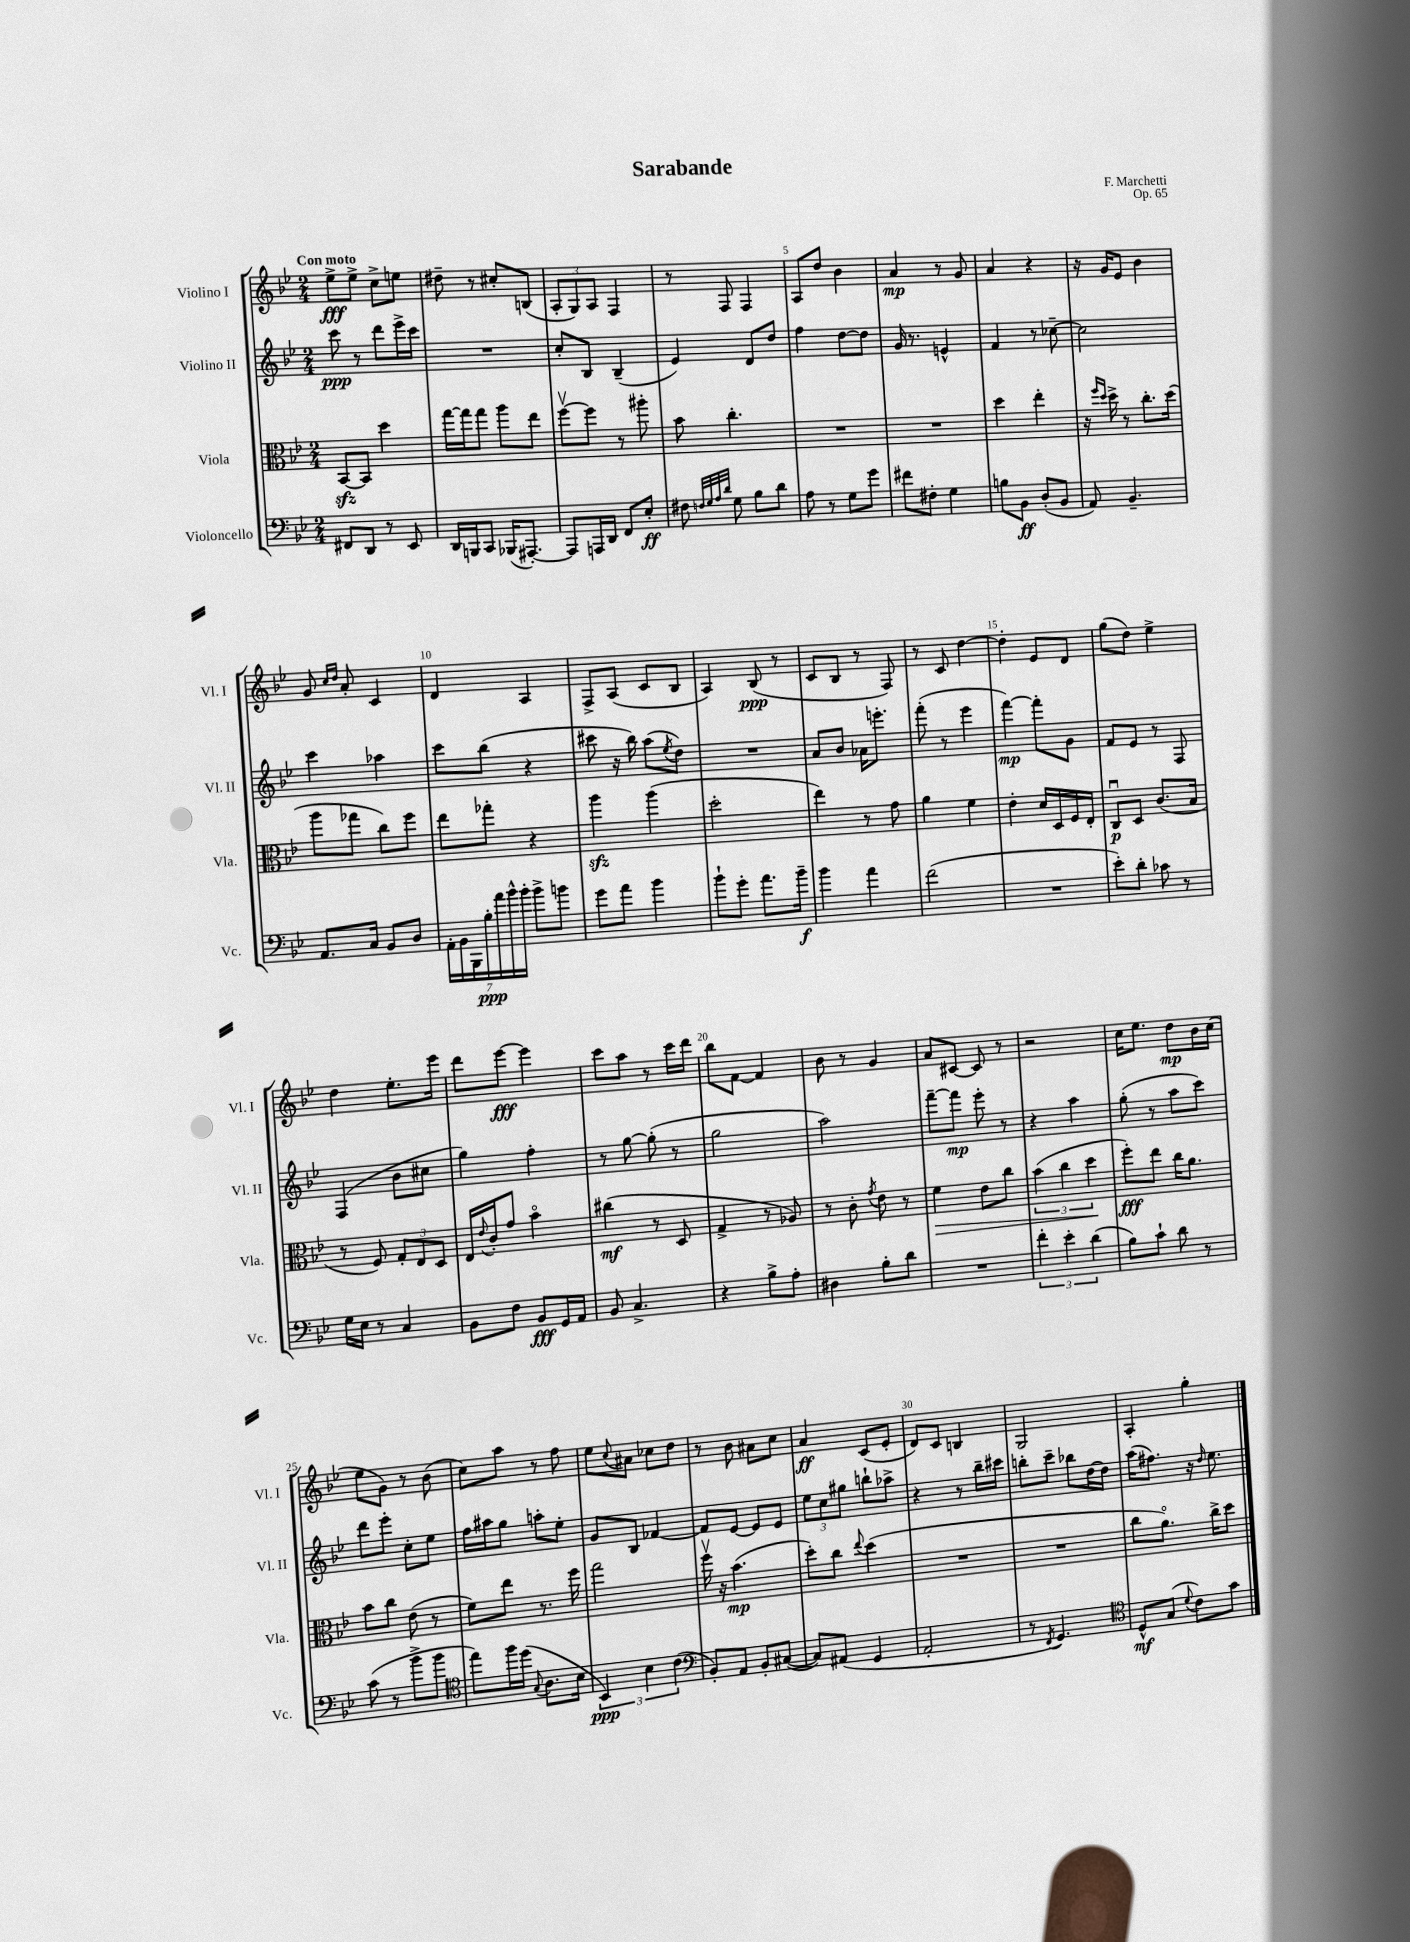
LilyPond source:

\header { title = "Sarabande" composer = "F. Marchetti" opus = "Op. 65" }
<<
\new StaffGroup <<
\new Staff = "s0" \with { instrumentName = "Violino I" shortInstrumentName = "Vl. I" } {
    \clef treble \key bes \major \numericTimeSignature \time 2/4 \tempo "Con moto"
    ees''8->\fff ees''8-> c''8-> e''8 |
    dis''8-- r8 cis''8-. b8( |
    \tuplet 3/2 { a8-. g8) a8 } f4 |
    r8 f8 f4 |
    a8 d''8 bes'4 |
    a'4\mp r8 g'8 |
    a'4 r4 |
    r16 g'16 ees'8 bes'4 |
    g'8 \grace { c''16 d''16 } a'8-. c'4 |
    d'4 a4 |
    f8-> a8( c'8 bes8 |
    a4) bes8\ppp( r8 |
    c'8 bes8 r8 f8) |
    r8 c'8 d''4~ |
    d''4-. ees'8 d'8 |
    g''8( d''8) ees''4-> |
    d''4 ees''8.-. ees'''16 |
    d'''8 ees'''8~\fff ees'''4 |
    c'''8 a''8 r8 c'''16 d'''16 |
    bes''8 f'8~ f'4 |
    bes'8 r8 g'4 |
    a'8 cis'8~ cis'8 r8 |
    r2 |
    c''16 ees''8. d''8\mp bes'16 c''16( |
    ees''8 g'8) r8 bes'8( |
    c''8) a''8 r8 f''8 |
    ees''8 \appoggiatura { c''8 } ais'8 ces''8 d''8 |
    r8 bes'8 ais'8 c''8 |
    a'4\ff c'8( ees'8-. |
    d'8) c'8 b4 |
    g2 |
    a4-. g''4-. \bar "|." |
}
\new Staff = "s1" \with { instrumentName = "Violino II" shortInstrumentName = "Vl. II" } {
    \clef treble \key bes \major \numericTimeSignature \time 2/4
    c'''8\ppp r8 d'''8 ees'''16-> c'''16 |
    R2 |
    c''8-. bes8 bes4--( |
    ees'4) d'8 d''8 |
    f''4 d''8~ d''8 |
    g'16 r8. e'4-^ |
    f'4 r8 ces''8~-- |
    ces''2 |
    c'''4 aes''4 |
    c'''8 bes''8( r4 |
    cis'''8 r16 bes''16) a''8( \acciaccatura { ees''8 } d''8) |
    R2 |
    a'8 bes'8 aes'16 e'''8.-. |
    f'''8-.( r8 ees'''4 |
    f'''4~\mp) f'''8-. g'8 |
    f'8 ees'8 r8 f8 |
    f4( bes'8 cis''8 |
    g''4) f''4-. |
    r8 g''8~ g''8-.( r8 |
    g''2 |
    a''2) |
    f'''8~-- f'''8\mp ees'''8-. r8 |
    r4 a''4 |
    g''8-.( r8 a''8 c'''8) |
    d'''8 ees'''8-. c''8-. ees''8 |
    f''16 ais''16 g''8 a''8-. ees''8-. |
    g'8 bes8 fes'4~ |
    fes'8 ees'8~ ees'8 ees'8 |
    \tuplet 3/2 { ees''8 c''8 gis''8 } b''8-! aes''8-> |
    r4 r8 bes''16-- cis'''16 |
    b''8-. c'''8-- bes''8 d''16~ d''16 |
    a''16( fis''8.) r16 \grace { d''16 } ees''8. \bar "|." |
}
\new Staff = "s2" \with { instrumentName = "Viola" shortInstrumentName = "Vla." } {
    \clef alto \key bes \major \numericTimeSignature \time 2/4
    bes,8~\sfz bes,8 d''4 |
    g''16~ g''16 g''8 a''8 ees''8 |
    f''8~\upbow f''8 r8 ais''8-. |
    bes'8 c''4.-. |
    R2 |
    R2 |
    d''4 ees''4-. |
    r16 \grace { f''16 d''16 } d''16-> r8 c''8.-. d''16( |
    a''8 ges''8 c''8) f''8 |
    ees''8 ges''8-. r4 |
    a''4\sfz a''4( |
    d''2-. |
    ees''4) r8 g'8 |
    a'4 f'4 |
    ees'4-. d'16 d16 f16 ees16-. |
    c8\downbow\p d8 c'8.( bes16 |
    r8 f8) \tuplet 3/2 { g8-. ees8 d8 } |
    ees16 \appoggiatura { ees'8 } c'16-. g'8 bes'4\flageolet |
    cis''4\mf( r8 d8 |
    g4-> r8 aes8) |
    r8 c'8-. \acciaccatura { g'8 } ees'8 r8 |
    f'4\> ees'8 c''8 |
    \tuplet 3/2 { bes'4( c''4 d''4\! } |
    f''8-.\fff) ees''8 c''16 a'8. |
    bes'8 c''8 ees'8( r8 |
    f'8) ees''8 r8. f''16 |
    g''2 |
    f''16\upbow r16 bes'4.\mp( |
    d''8-.) c''8 \appoggiatura { ees''8 } d''4( |
    R2 |
    R2 |
    c''8 a'8.\flageolet) c''16-> d''8 \bar "|." |
}
\new Staff = "s3" \with { instrumentName = "Violoncello" shortInstrumentName = "Vc." } {
    \clef bass \key bes \major \numericTimeSignature \time 2/4
    fis,8 d,8 r8 ees,8 |
    d,16 b,,16 c,8 bes,,16( ais,,8.~-.) |
    ais,,8 a,,16 d,16 f,8 ees8-.\ff |
    fis8 \grace { f32 g32 a32 d'32 } g8 bes8 d'8 |
    a8 r8 g8 g'8 |
    fis'8 fis8-. g4 |
    b8 bes,8\ff d8-.( bes,8 |
    a,8) bes,4.-- |
    a,8. c16 bes,8 d8 |
    \tuplet 7/4 { a,16-. bes,16 bes,,16 bes16-.\ppp a'16 bes'16-^ bes'16-. } bes'8-> b'8 |
    g'8 a'8 bes'4 |
    bes'8-! g'8-. a'8. bes'16--\f |
    bes'4 a'4 |
    f'2( |
    R2 |
    ees'8-.) d'8-. ces'8 r8 |
    g16 ees16 r8 c4 |
    bes,8 f8 bes,8\fff g,16 a,16 |
    bes,8 c4.-> |
    r4 bes8-> a8-. |
    dis4 bes8-. d'8 |
    R2 |
    \tuplet 3/2 { f'4-. ees'4-. d'4( } |
    bes8) c'8-! d'8 r8 |
    c'8( r8 bes'8-> bes'8 |
    \clef tenor ees''8) f''16 d''16( \appoggiatura { g8 } a8. bes16 |
    \tuplet 3/2 { bes,4\ppp) bes4 c'4( } |
    \clef bass bes,8-.) a,8 bes,8-. cis8~( |
    cis8) ais,8( g,4 |
    a,2-. |
    r8 \acciaccatura { f,8 } g,4.) |
    \clef tenor d8-^\mf g8( \appoggiatura { d'8 } c'8) g'8 \bar "|." |
}
>>
>>
\layout { \context { \Score \override BarNumber.break-visibility = ##(#f #t #t) barNumberVisibility = #(every-nth-bar-number-visible 5) } }
